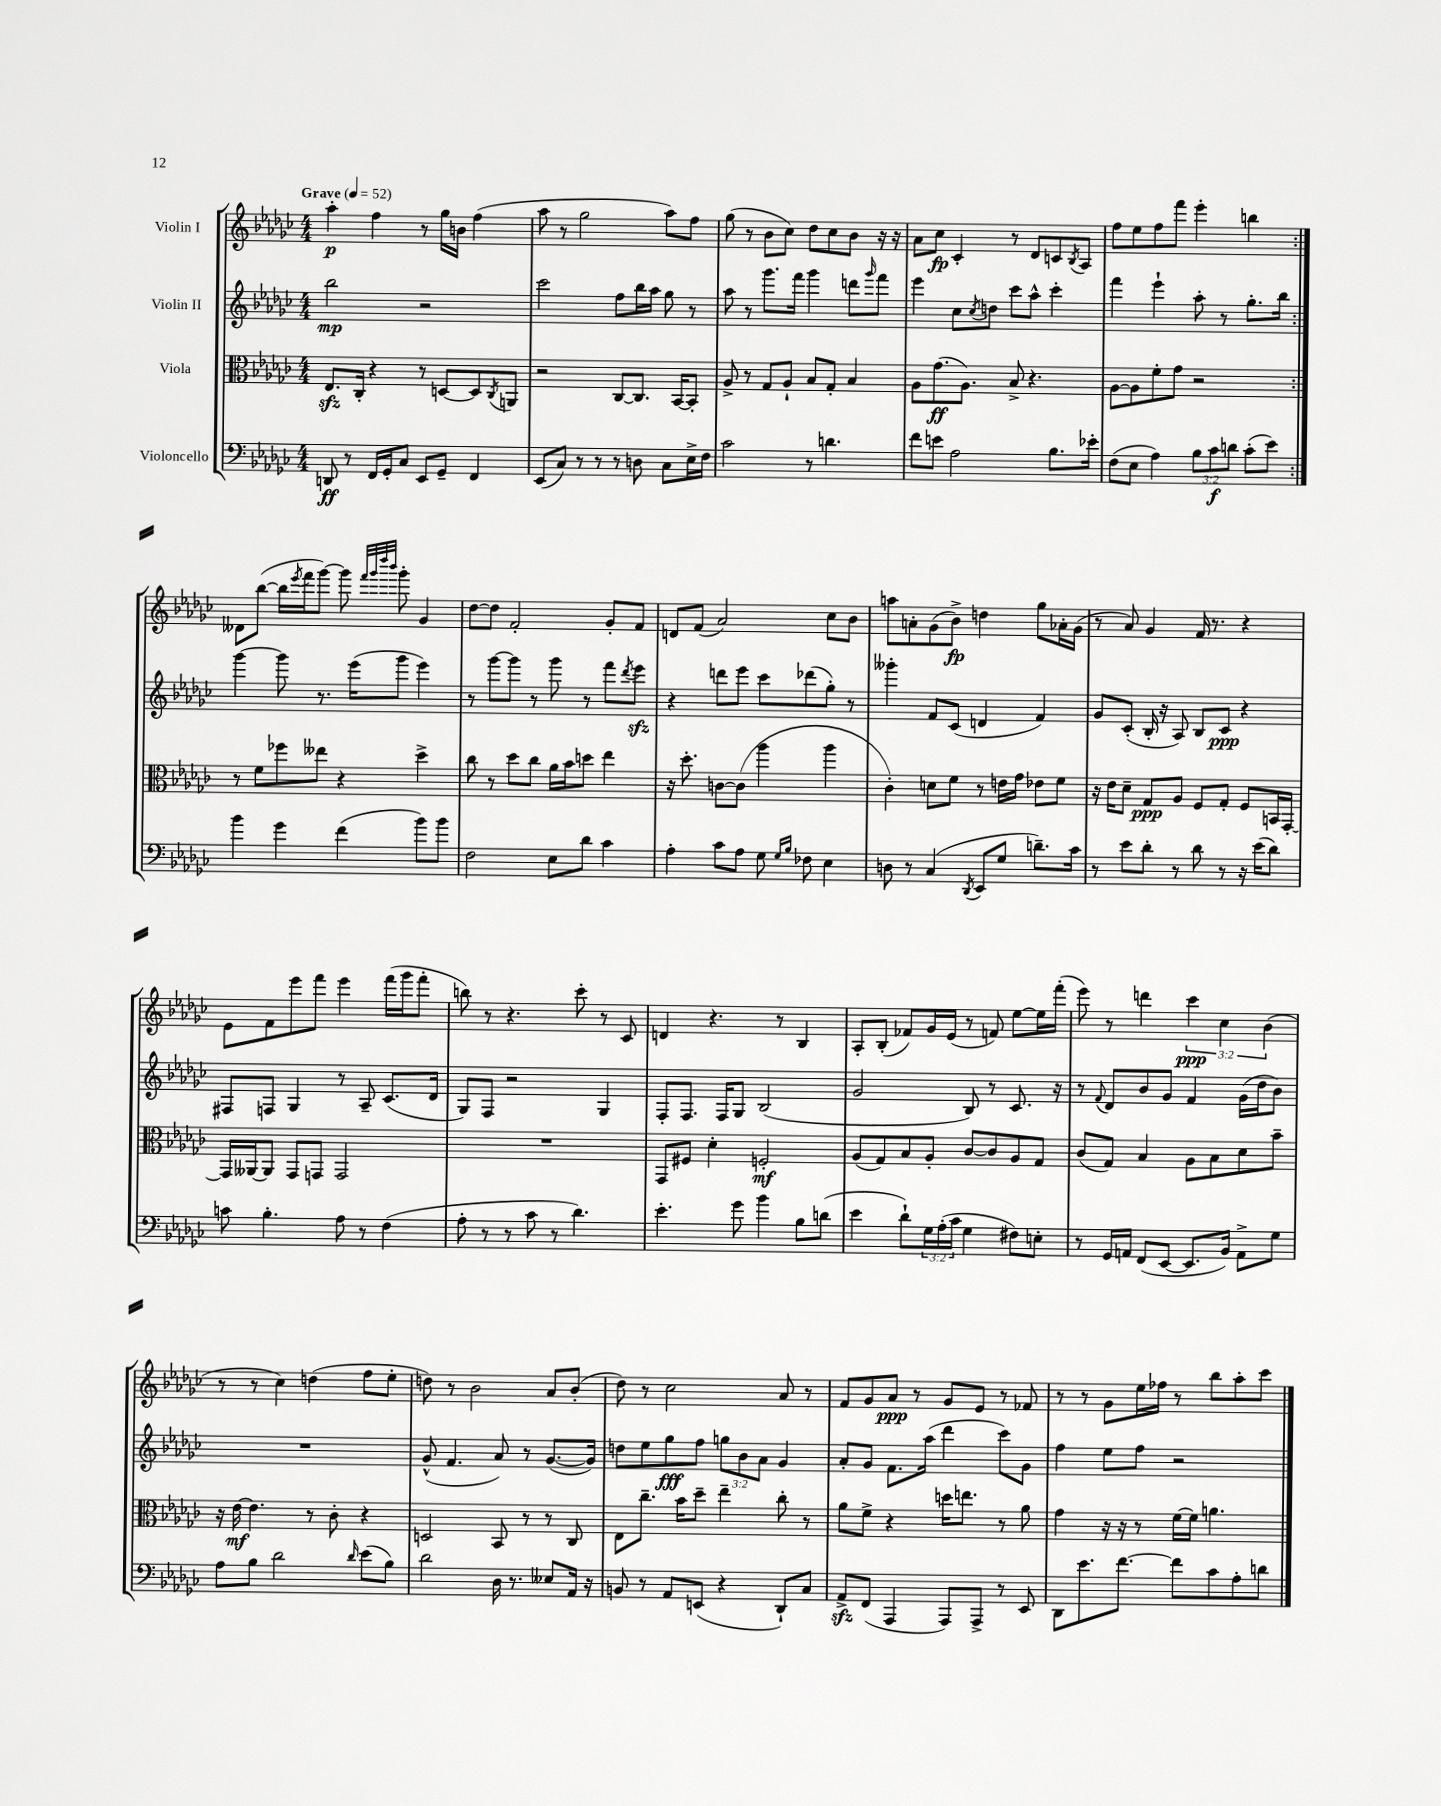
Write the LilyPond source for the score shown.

<<
\new StaffGroup <<
\new Staff = "s0" \with { instrumentName = "Violin I" } {
    \clef treble \key ges \major \numericTimeSignature \time 4/4 \override Staff.TupletNumber.text = #tuplet-number::calc-fraction-text \tempo "Grave" 4 = 52
    \repeat volta 2 { aes''4-.\p f''4 r8 ges''16 b'16 f''4( |
    aes''8 r8 ges''2 aes''8) f''8 |
    ges''8( r8 bes'8 ces''8) des''8 ces''8 bes'8 r16 r16 |
    aes'8 ces''8\fp ces'4-. r8 des'8 c'8 \acciaccatura { bes8 } aes8 |
    f''8 ees''8 f''8 f'''8 ees'''4-. b''4 | }
    deses'8 bes''8~( bes''16 \acciaccatura { ees'''8 } f'''16 ges'''8~) ges'''8 \grace { f'''32 ges'''32 des''''32 bes'''32 } ges'''8-. ges'4 |
    des''8~ des''8 f'2-. ges'8-. f'8 |
    d'8 f'8( aes'2) ces''8 bes'8 |
    a''8 a'8-. ges'8( bes'8->\fp) d''4 ges''8 aes'16-. ges'16( |
    r8 aes'8) ges'4 f'16 r8. r4 |
    ees'8 f'8 ees'''8 f'''8 ees'''4 f'''16( ges'''16 f'''8-. |
    b''8) r8 r4. ces'''8-. r8 ces'8 |
    d'4 r4. r8 bes4 |
    aes8-. bes8-.( fes'8) ges'16 ees'16( r8 f'8) ees''8~ ees''16 f'''16-.( |
    ees'''8) r8 d'''4 \tuplet 3/2 { ces'''4\ppp ces''4 bes'4( } |
    r8 r8 ces''4) d''4( f''8 ees''8-. |
    d''8) r8 bes'2 aes'8 bes'8-.( |
    des''8) r8 ces''2 aes'8 r8 |
    f'8 ges'8 aes'8\ppp r8 ges'8 ees'8 r8 fes'8 |
    r8 r8 ges'8 ees''16 fes''16 r8 bes''8 aes''8-. ces'''8 \bar "|." |
}
\new Staff = "s1" \with { instrumentName = "Violin II" } {
    \clef treble \key ges \major \numericTimeSignature \time 4/4 \override Staff.TupletNumber.text = #tuplet-number::calc-fraction-text
    \repeat volta 2 { bes''2\mp r2 |
    ces'''2 f''8 bes''16 aes''16 ges''8 r8 |
    aes''8 r8 ges'''8. f'''16 ges'''4 d'''8 \grace { ges'''16 } f'''8 |
    ees'''4 ces''8 \acciaccatura { ces''8 } d''8 ces'''8 aes''8-^ ces'''4-. |
    f'''4 ees'''4-! aes''8-. r8 ges''8.-. bes''16 | }
    ges'''4~ ges'''8 r8. ees'''16( ges'''8 ees'''4) |
    r8 ges'''8~ ges'''8 r8 ges'''8 r8 f'''8 \acciaccatura { des'''8 } ees'''8\sfz |
    r4 d'''8 ees'''8 ces'''8 des'''8( ges''8-.) r8 |
    geses'''4-. f'8 ces'8( d'4 f'4) |
    ges'8 ces'8-.( bes16-. r16 aes8) bes8 ces'8\ppp r4 |
    fis8 f8 ges4 r8 aes8-- ces'8.( des'16 |
    ges8) f8 r2 ges4 |
    f8-. f8. f16 ges8 bes2( |
    ges'2 bes8) r8 ces'8. r16 |
    r8 \appoggiatura { f'8 } des'8 bes'8 ges'8 f'4 ges'16( des''16 bes'8) |
    R1 |
    ges'8-^( f'4. aes'8) r8 ges'8.~( ges'16) |
    d''8 ees''8 ges''8\fff f''8 \tuplet 3/2 { g''8 bes'8 aes'8 } ges'4 |
    aes'8-. ges'8 f'8. aes''16( des'''4 ces'''8) ges'8 |
    f''4 ees''8 f''8 r2 \bar "|." |
}
\new Staff = "s2" \with { instrumentName = "Viola" } {
    \clef alto \key ges \major \numericTimeSignature \time 4/4
    \repeat volta 2 { ees8.\sfz ces16-. r4 r8 d8~ d8 \acciaccatura { ces8 } a,8 |
    r2 ces8~ ces8. bes,16~ bes,8-. |
    aes8-> r8 ges8 aes8-! bes8 ges8-. bes4 |
    aes8 ges'8.\ff( aes8.) bes8-> r4. |
    aes8~ aes8 f'8-. ges'8 r2 | }
    r8 f'8 fes''8 eeses''8 r4 des''4-> |
    ces''8 r8 des''8 ces''8 aes'16 bes'16 d''8 ees''4 |
    r16 des''8.-. c'8~ c'8( aes''4 aes''4 |
    ces'4-.) d'8 f'8 r8 e'16 ges'16 ees'8 f'8 |
    r16 ees'16 des'8-- ges8\ppp aes8 f8 ges8-. f8 b,16 ges,16~-. |
    ges,16 aeses,16~ aeses,8 ges,8 g,8 g,2 |
    R1 |
    ges,8 fis8 des'4-. f2-.\mf |
    aes8( ges8) bes8 aes8-. ces'8~ ces'8 aes8 ges8 |
    ces'8( ges8) bes4 aes8 bes8 des'8 bes'8-- |
    r16 ees'16~\mf ees'4. r8 ces'8-. r4 |
    d2 bes,8 r8 r8 ces8 |
    ees8 ces''8.-- bes'16 des''8-- ees''4-- ces''8-. r8 |
    aes'8 f'8-> r4 d''16 e''8. r8 aes'8 |
    ges'4 r16 r16 r8 f'16~ f'16 a'4. \bar "|." |
}
\new Staff = "s3" \with { instrumentName = "Violoncello" } {
    \clef bass \key ges \major \numericTimeSignature \time 4/4 \override Staff.TupletNumber.text = #tuplet-number::calc-fraction-text
    \repeat volta 2 { d,8\ff r8 f,16 ges,16-. ces8 ees,8 ges,8-- f,4 |
    ees,8( ces8) r8 r8 r8 d8 ces8 ees16-> f16 |
    ces'2 r8 d'4. |
    f'8 e'8 aes2 bes8. ees'16-. |
    f8( ees8 aes4) \tuplet 3/2 { bes8 ces'8\f d'8 } ces'8-.( ees'8) | }
    bes'4 ges'4 f'4( bes'8) bes'8 |
    f2 ees8 des'8 ces'4 |
    aes4-. ces'8 aes8 ges8 \grace { ges16 bes16 } fes8 ees4 |
    d8 r8 ces4( \acciaccatura { des,8 } ees,8 ges8 d'8.--) ces'16 |
    r8 ees'8 des'8-. r8 des'8 r8 r16 ees'16( des'8) |
    c'8 bes4.-. aes8 r8 f4( |
    aes8-. r8 r8 ces'8 r8 des'4.) |
    ees'4.-. ges'8 bes'4 bes8 d'8( |
    ees'4 des'8-!) \tuplet 3/2 { ges16 aes16-.( ces'16 } ges4 fis8) e8-. |
    r8 ges,16 a,16 f,8( ees,8~ ees,8. bes,16) a,8-> ges8 |
    aes8 bes8 des'2 \grace { des'16 } ees'8( bes8) |
    des'2 des16 r8. eeses8 aes,16 r16 |
    b,8 r8 aes,8 e,8( r4 des,8-!) ces8 |
    aes,8->\sfz f,8( aes,,4 aes,,8) aes,,8-> r8 ees,8 |
    des,8 ees'8. f'8.~ f'8 ces'8 aes8-. d'8 \bar "|." |
}
>>
>>
\layout { \context { \Score \remove "Bar_number_engraver" } }
